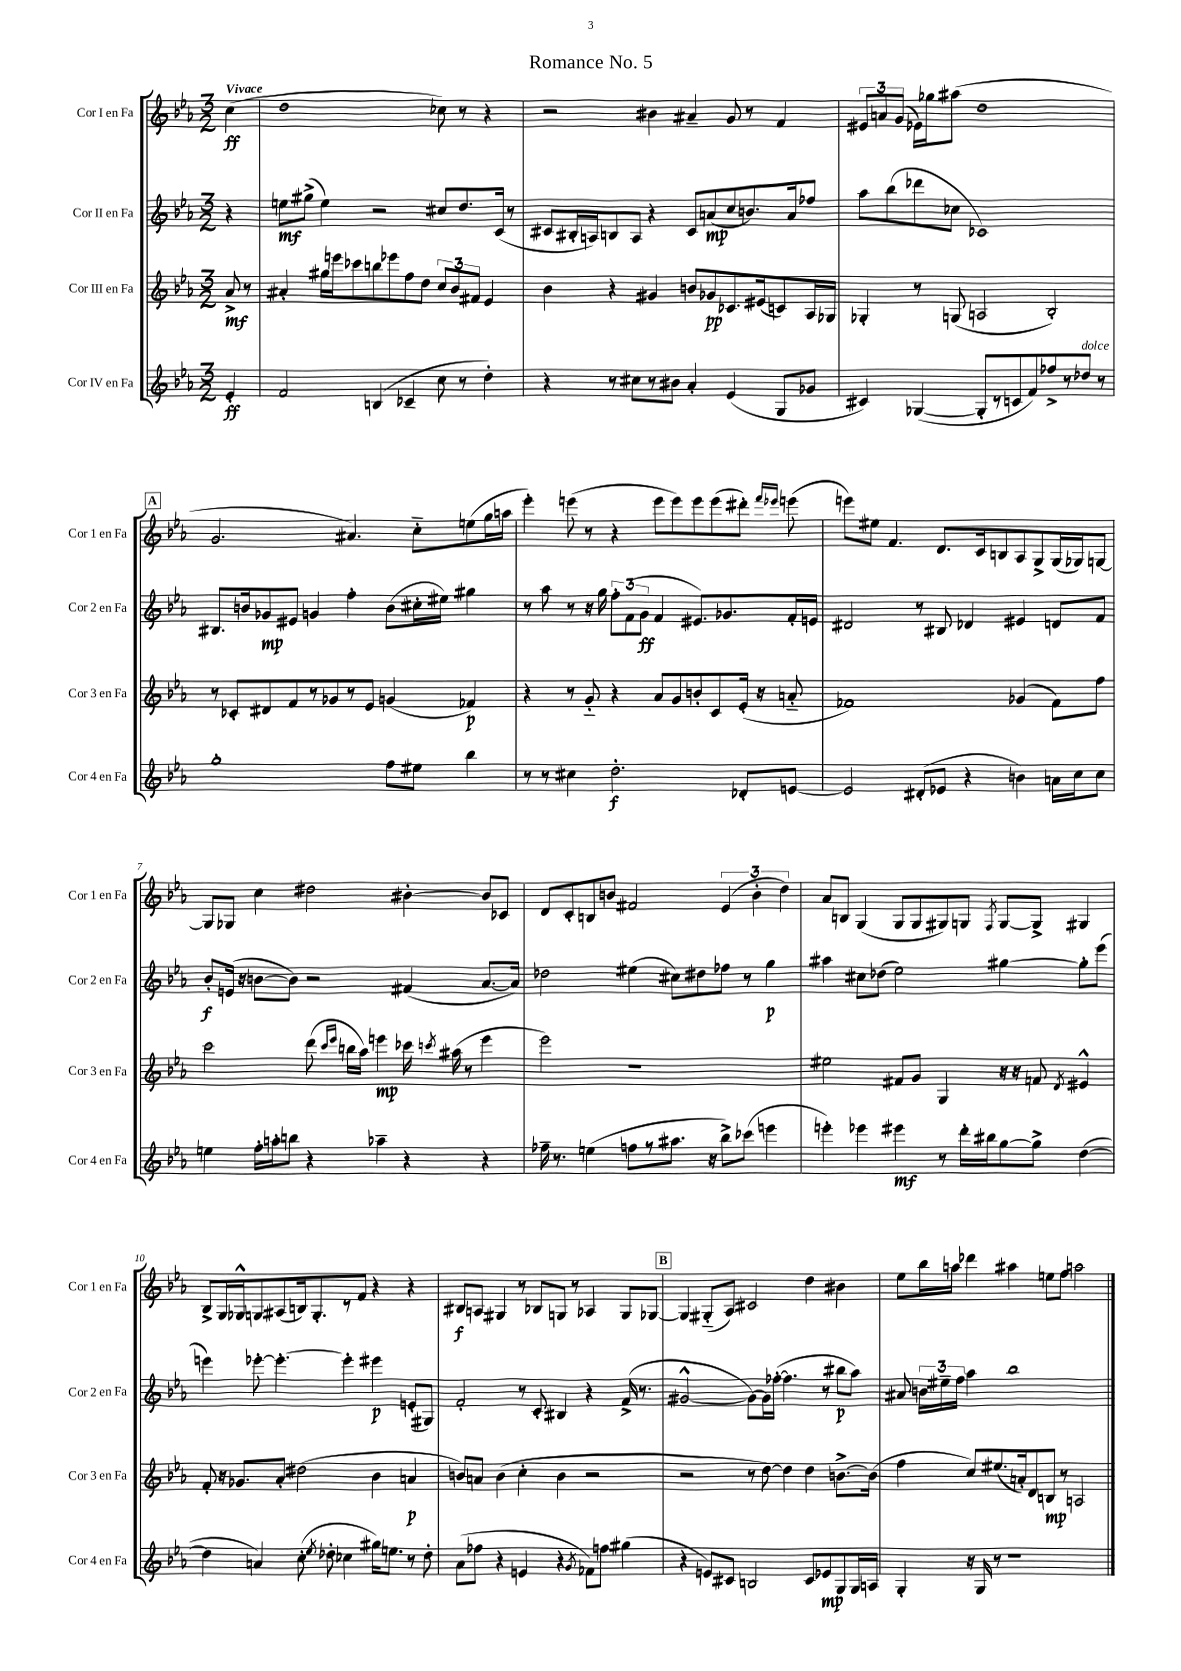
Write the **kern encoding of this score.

**kern	**kern	**kern	**kern
*staff4	*staff3	*staff2	*staff1
*clefG2	*clefG2	*clefG2	*clefG2
*k[b-e-a-]	*k[b-e-a-]	*k[b-e-a-]	*k[b-e-a-]
*M3/2	*M3/2	*M3/2	*M3/2
4e-'	8a-^	4r	(4cc
.	8r	.	.
=	=	=	=
2f	4a#'	8ee	1dd
.	.	(8gg#^	.
.	16gg#	4ee)	.
.	16eee	.	.
.	8ccc-	.	.
(4B	8bb	2r	.
.	8eee-	.	.
4c-~	8ff	.	.
.	8dd	.	.
8cc	12cc	8cc#	8cc-)
.	12b-	.	.
8r	.	8.dd	8r
.	12f#	.	.
4dd')	4e-	.	4r
.	.	(16c	.
.	.	8r	.
=	=	=	=
4r	4b-	8c#	2r
.	.	16B#'	.
.	.	16A)	.
8r	4r	8B	.
8cc#	.	8A	.
8r	4g#	4r	4b#
8b#	.	.	.
4a-'	8b	8c#	4a#~
.	8g-	(8a	.
(4e-	8.c-	8cc	8g
.	.	8.b)	8r
.	(16e#	.	.
8G	8c)	.	4f
.	.	16a	.
8g-	16A-	8ff-	.
.	16G-	.	.
=	=	=	=
4c#)	4G-'	8aa-	12e#
.	.	.	12a
.	.	(8bb-	.
.	.	.	(12g
([4G-	8r	8ddd-	16e-)
.	.	.	16gg-
.	(8G	8cc-	(8aa#
8G-']	2A	1c-)	1dd
8r	.	.	.
8c	.	.	.
8f)	.	.	.
8ff-^	2B-')	.	.
8r	.	.	.
8dd-	.	.	.
8r	.	.	.
=	=	=	=
1gg'	8r	8.B#	2.g
.	8c-'	.	.
.	.	16b	.
.	8d#	8g-	.
.	8f	8e#	.
.	8r	4g	.
.	8g-	.	.
.	8r	4ff'	4.a#)
.	8e-	.	.
8ff	(4g	(8b	.
8ee#	.	16cc#'	8cc'~
.	.	16ee#)	.
4bb-	4f-)	4gg#	(8ee
.	.	.	16gg
.	.	.	16aa
=	=	=	=
8r	4r	8r	4eee-')
8r	.	8aa-	.
4cc#	8r	8r	(8eee
.	8g'~	16r	8r
.	.	16gg	.
2.dd'	4r	12ff'	4r
.	.	(12f	.
.	.	12g	.
.	8a-	4f	8eee
.	8g	.	8eee)
.	8b'	8.e#)	8eee
.	8c	.	(8eee
.	.	8.g-	.
8d-'	(16e-'	.	8ddd#')
.	16r	.	.
.	.	.	16qqfff
.	.	.	16qqeee-
[8e	8a'~	16f'	(8eee
.	.	16e	.
=	=	=	=
2e]	1f-)	2d#	8eee)
.	.	.	8ee#
.	.	.	4.f
(8d#'	.	8r	.
8e-	.	8B#	8.d
4r	.	4d-	.
.	.	.	16c
.	.	.	8B
4b)	(4g-	4e#	8A-
.	.	.	8G^
16a	8f-)	8d	(16G
16cc	.	.	16G-)
8cc	8ff	8f	[8G
=	=	=	=
4ee	2ccc	8b-'	8G]
.	.	(16e	8G-
.	.	16r	.
16ff'	.	[8b	4cc
16aa'	.	.	.
8bb	.	8b])	.
4r	(8ddd	2r	2dd#
.	16qqccc	.	.
.	16qqeee-	.	.
.	16bb	.	.
.	16aa-)	.	.
4aa-~	4eee	.	.
4r	16ccc-	(4f#	[4b#'
.	8qccc	.	.
.	(16aa#	.	.
.	8r	.	.
4r	4eee	[8.a-	8b#]
.	.	.	8c-
.	.	16a-])	.
=	=	=	=
16ff-~	2eee-)	2dd-	8d
8.r	.	.	.
.	.	.	8c'
(4ee	.	.	8B
.	.	.	8b
8ff	1r	(4ee#	2f#
8r	.	.	.
8.aa#	.	8cc#)	.
.	.	8dd#	.
16r	.	.	.
8bb-^)	.	8ff-	(6e-
(8ccc-	.	8r	.
.	.	.	6b'
4eee	.	4gg	.
.	.	.	6dd)
=	=	=	=
4eee')	2ee#	4aa#	8a-
.	.	.	8B
4eee-	.	8cc#	(4G
.	.	(8dd-	.
4eee#	8f#	2ee-)	8G
.	8g	.	8G
8r	4G	.	8G#)
16ddd'	.	.	8G
16bb#	.	.	.
.	.	.	8qF
[8gg	16r	[4gg#	[8G
.	16r	.	.
8gg^]	8f	.	8G^]
.	8qd	.	.
([4dd	4e#^^	8gg#']	4G#
.	.	(8eee-	.
=	=	=	=
4dd]	8f'	4eee)	8B-^
.	16r	.	16G
.	8.g-	.	16G-^^
4a)	.	[8eee-'	8G
.	8a-'	4.eee-'_	(8A#
(8cc'	(2dd#	.	16B)
.	.	.	8.G'
8qee-	.	.	.
8dd-'	.	.	.
4cc-	.	4eee-']	8r
.	.	.	8f
16gg#)	4b-	4eee#	4r
8.ee	.	.	.
8r	4a	(8e'	4r
8dd-'	.	8G#)	.
=	=	=	=
(8a-	8b)	2f'	8B#
8ff-	8a	.	8A
4r	(4b	.	4G#
4e	4cc'	8r	8r
.	.	8c'	8B-
4r	4b	4B#	8G
.	.	.	8r
8qg	.	.	.
8f-)	2r	4r	4A-
8ff	.	.	.
(4gg#	.	(16f^	8G
.	.	8.r	.
.	.	.	[8G-
=	=	=	=
4r	2r	[2g#^^	4G-]
8e)	.	.	(8G#'~
8c#	.	.	8A-)
2B	8r	8g#_)	2c#
.	[8dd)	16g#]	.
.	.	([16ff-'	.
.	4dd]	4.ff-]	.
8c#	4dd	.	4dd
8e-	.	8r	.
8G	[8.b^	8bb#	4b#
16G	.	8aa-)	.
16A	(16b]	.	.
=	=	=	=
4G'	4ff	8a#	8ee-
.	.	24b	16bb-
.	.	24ee#~	.
.	.	.	16aa
.	.	24ff	.
16r	8cc)	4aa-	4ddd-
16G	.	.	.
8r	(8.ee#	.	.
1r	.	1bb-	4aa#
.	16a')	.	.
.	8d	.	.
.	8B	.	8ee
.	8r	.	8ff
.	2A	.	2aa
==	==	==	==
*-	*-	*-	*-
